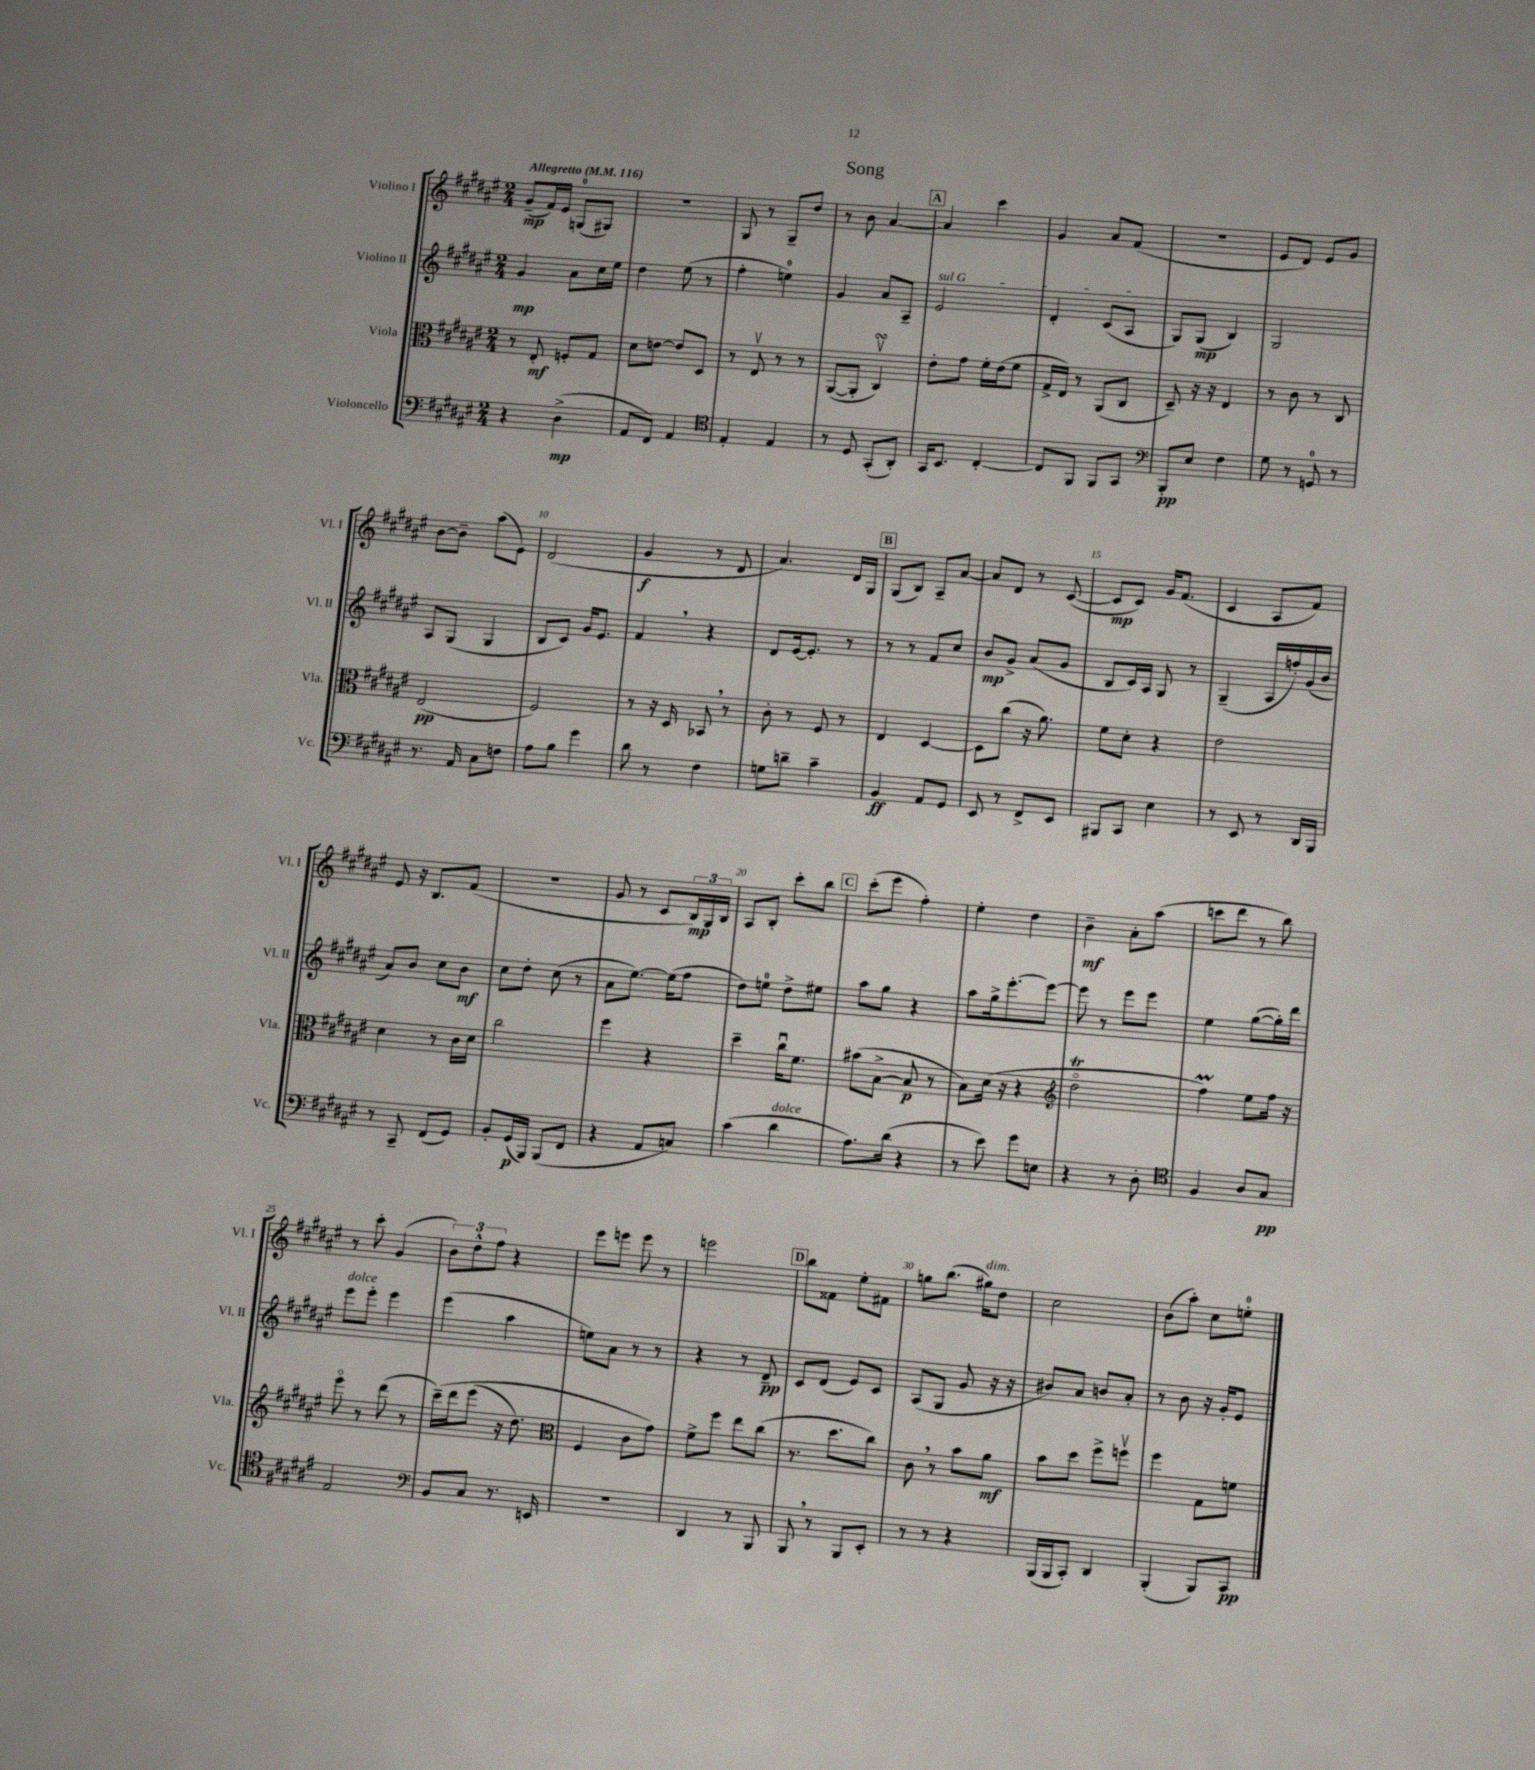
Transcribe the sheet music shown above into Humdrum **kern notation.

**kern	**kern	**kern	**kern
*staff4	*staff3	*staff2	*staff1
*clefF4	*clefC3	*clefG2	*clefG2
*k[f#c#g#d#a#e#]	*k[f#c#g#d#a#e#]	*k[f#c#g#d#a#e#]	*k[f#c#g#d#a#e#]
*M2/4	*M2/4	*M2/4	*M2/4
*MM116	*MM116	*MM116	*MM116
4r	8r	4g#/	(8g#~/L
.	8E#'/	.	16f#/L)
.	.	.	16e#/JJ
(4D#^\	8F'/L	8a#\L	(8G/L
.	8G#/J	16cc#\L	8G#/J)
.	.	16ee#\JJ	.
=	=	=	=
8AA#/L	8d#\L	4dd#\	2r
8FF#/J)	[8e\J	.	.
4AA#/	8e/]L	(8ee#\	.
.	8D#/J	8r	.
=	=	=	=
*clefC4	*	*	*
4E#'/	8r	4ff#'\	8G#/
.	8E#v/	.	8r
4E#/	8r	4ee\)	8G#~/L
.	8r	.	8dd#/J
=	=	=	=
8r	([8AA#/L	4g#/	8r
8D#/	8AA#'/]J	.	8b\
(8GG#'/L	4C#v/)	8a#/L	[4a#/
8AA#'/J)	.	8A#~/J	.
=	=	=	=
16GG#/LK	8e#'\L	2e#/	4a#/]
8.BB/J	.	.	.
.	8g#\J	.	.
[4C#'/	16f#'\LL	.	4ccc#\
.	(16e#\J	.	.
.	8f#\J	.	.
=	=	=	=
8C#/]L	16G#^/LL	4d#'/	4g#/
.	16E#/JJ)	.	.
8FF#/J	8r	.	.
8FF#/L	(8AA#/L	(8c#/L	8a#/L
8GG#/J	8C#/J	8A#/J	(8f#/J
=	=	=	=
*clefF4	*	*	*
8BBB'/L	8D#~/)	8G#/L)	2r
8E#/J	16r	(8G#/J	.
.	16r	.	.
4F#\	4E#/	4B/)	.
=	=	=	=
8G#\	8r	2G#/	8e#/L
8r	8c#\	.	8d#/J)
8GG/	8r	.	8e#/L
8r	8C#/	.	8g#/J
=	=	=	=
8.r	(2E#/	8A#/L	[8b\L
.	.	(8G#/J	8b~\]J
16AA#/	.	.	.
8C#\L	.	4G#/	(8aa#\L
8F\J	.	.	8e#\J)
=	=	=	=
8A#\L	2F#/)	8B/L	(2d#/
8B\J	.	8c#/J)	.
4g#\	.	16g#/LK	.
.	.	8.e#/J	.
=	=	=	=
8d#\	8r	4f#/	4g#/
8r	16r	.	.
.	16D#/	.	.
4F#\	8BB-/	4r	8r
.	8r	.	8d#/
=	=	=	=
8G\L	8c#'\	8d#/L	4.a#/)
8d~\J	8r	[16e#/k	.
.	.	8.e#'/]J	.
4c#~\	8F#/	.	.
.	8r	8r	16d#/LL
.	.	.	16G#/JJ
=	=	=	=
4BB/	4E#/	8r	(8G#/L
.	.	8r	8B/J)
8AA#/L	[4D#/	8f#/L	8A#~/L
8GG#/J	.	8cc#/J	[8a#/J
=	=	=	=
8EE#/	8D#\]L	8b/L	8a#/]L
8r	(8cc#\J	8g#^/J	8d#/J
8FF#^/L	16r	(8a#/L	8r
.	8.a#\)	.	.
8EE#/J	.	8g#/J	([8c#/
=	=	=	=
8BBB#/L	8f#\L	8B/L	8c#/]L
8CC#/J	8d#'\J	16c#/L)	8c#/J)
.	.	16A#/JJ	.
4E#\	4r	8G#/	16g#/LK
.	.	.	(8.f#/J
.	.	8r	.
=	=	=	=
8r	2e#\	(4G#~/	4c#/
8EE#/	.	.	.
8r	.	16A#/LL	8A#/L
.	.	16ff'/)	.
16DD#/LL	.	(16g#/	8f#/J)
16BBB/JJ	.	16b/JJ	.
=	=	=	=
8r	4d#\	8a#/L)	8e#/
8CC#~/	.	8b/J	16r
.	.	.	8.B/L
(8FF#/L	8r	8cc#\L	.
8GG#/J)	16c#\LL	8b\J	(8f#/J
.	16d#\JJ	.	.
=	=	=	=
8BB'/L	2cc#\	8cc#\L	2r
(16GG#/L	.	8dd#'\J	.
16BBB/JJ)	.	.	.
(8BBB/L	.	(8cc#\	.
8FF#/J	.	8r	.
=	=	=	=
4r	4ff#\	8a#\L	8g#/
.	.	[8.ee#\J)	8r
8AA#/L	4r	.	8c#/L
.	.	(16ee#\]LK	.
8C/J)	.	8ff#\J	24B/L)
.	.	.	24G#/
.	.	.	24B/JJ
=	=	=	=
(4c#\	4dd#~\	8dd#\L)	8A#/L
.	.	8ee\J	8B'/J
4d#\	16cc#u\LK	8dd#^\L	8ccc#'\L
.	8.f#\J	.	.
.	.	8ee#\J	8bb\J
=	=	=	=
8.A#\L)	(8b#\L	8aa#\L	(8ccc#'\L
.	[8B^\J	8gg#\J	8eee#\J
(16d#\Jk	.	.	.
4r	8B/]	4r	4ff#'\)
.	8r	.	.
=	=	=	=
8r	8B\L)	8aa#\L	4ee#'\
8e#\)	(16d#\Jk	16gg#^\k	.
.	16r	[8.eee#'\	.
8g#\L	4r	.	4dd#\
8E\J	.	8eee#\_J	.
=	=	=	=
*	*clefG2	*	*
4r	2dd#o\	8eee#\]	4b~\
.	.	8r	.
8r	.	8eee#\L	8a#'\L
8D#'\	.	8eee#\J	(8aa#\J
=	=	=	=
*clefC4	*	*	*
4F#/	4ff#\)	4ee#\	8ccc\L
.	.	.	8ddd#\J
8A#/L	8ee#\L	([8gg#\L	8r
8G#/J	16ff#\Jk	16gg#'\]L)	8bb\)
.	16r	16ddd#\JJ	.
=	=	=	=
2E#/	8eee#o\	8eee#\L	8r
.	8r	8eee#'\J	8ccc#'\
.	(8ddd#\	4eee#\	(4g#/
.	8r	.	.
=	=	=	=
*clefF4	*	*	*
8BB/L	&(16ccc#~\LL)	(4eee#\	12b\L)
.	16ddd#\J	.	.
.	.	.	12dd#^^\
8C#/J	(8eee#\J	.	.
.	.	.	12ff#\J
8.r	16r	4aa#\	4r
.	8.dd#\)	.	.
16EE/	.	.	.
=	=	=	=
*	*clefC3	*	*
2r	4F#/	8ee\L)	8eee#\L
.	.	8a#\J	8eee\J
.	8c#\L	8r	8eee\
.	8g#\J&)	8r	8r
=	=	=	=
4DD#/	8f#^\L	4r	2eee\
.	8ff#\J	.	.
8r	8ee#\L	8r	.
8BBB/	(8cc#\J	8d#~/	.
=	=	=	=
8BBB/	8.r	8c#/L	8bb\L
8r	.	(8d#/J	8f##\J
.	8.dd#\L	.	.
8BBB/L	.	8e#/L)	8ee#'\L
8EE#'/J	8cc#\J)	8c#/J	8f#\J
=	=	=	=
8r	8c#\	(8A#/L	8gg\L
8r	8r	8G#/J	(8.bb\J
4r	8b\L	8g#/	.
.	.	.	16gg#\LK)
.	8a#\J	16r	8dd#\J
.	.	16r	.
=	=	=	=
(16BBB/LL	8b\L	8b#/L)	2cc#\
16BBB/J	.	.	.
8CC#'/J)	8dd#\J	8a#/J	.
4DD#/	8ff#^\L	8b/L	.
.	8ffv\J	8a#'/J	.
=	=	=	=
(4BBB'/	4ff#\	8r	(8b\L
.	.	8b\	8aa#'\J)
8BBB/L)	8G#\L	16r	8cc#\L
.	.	16g#'/LK	.
8CC#/J	8f\J	8e#/J	8ee'\J
==	==	==	==
*-	*-	*-	*-
